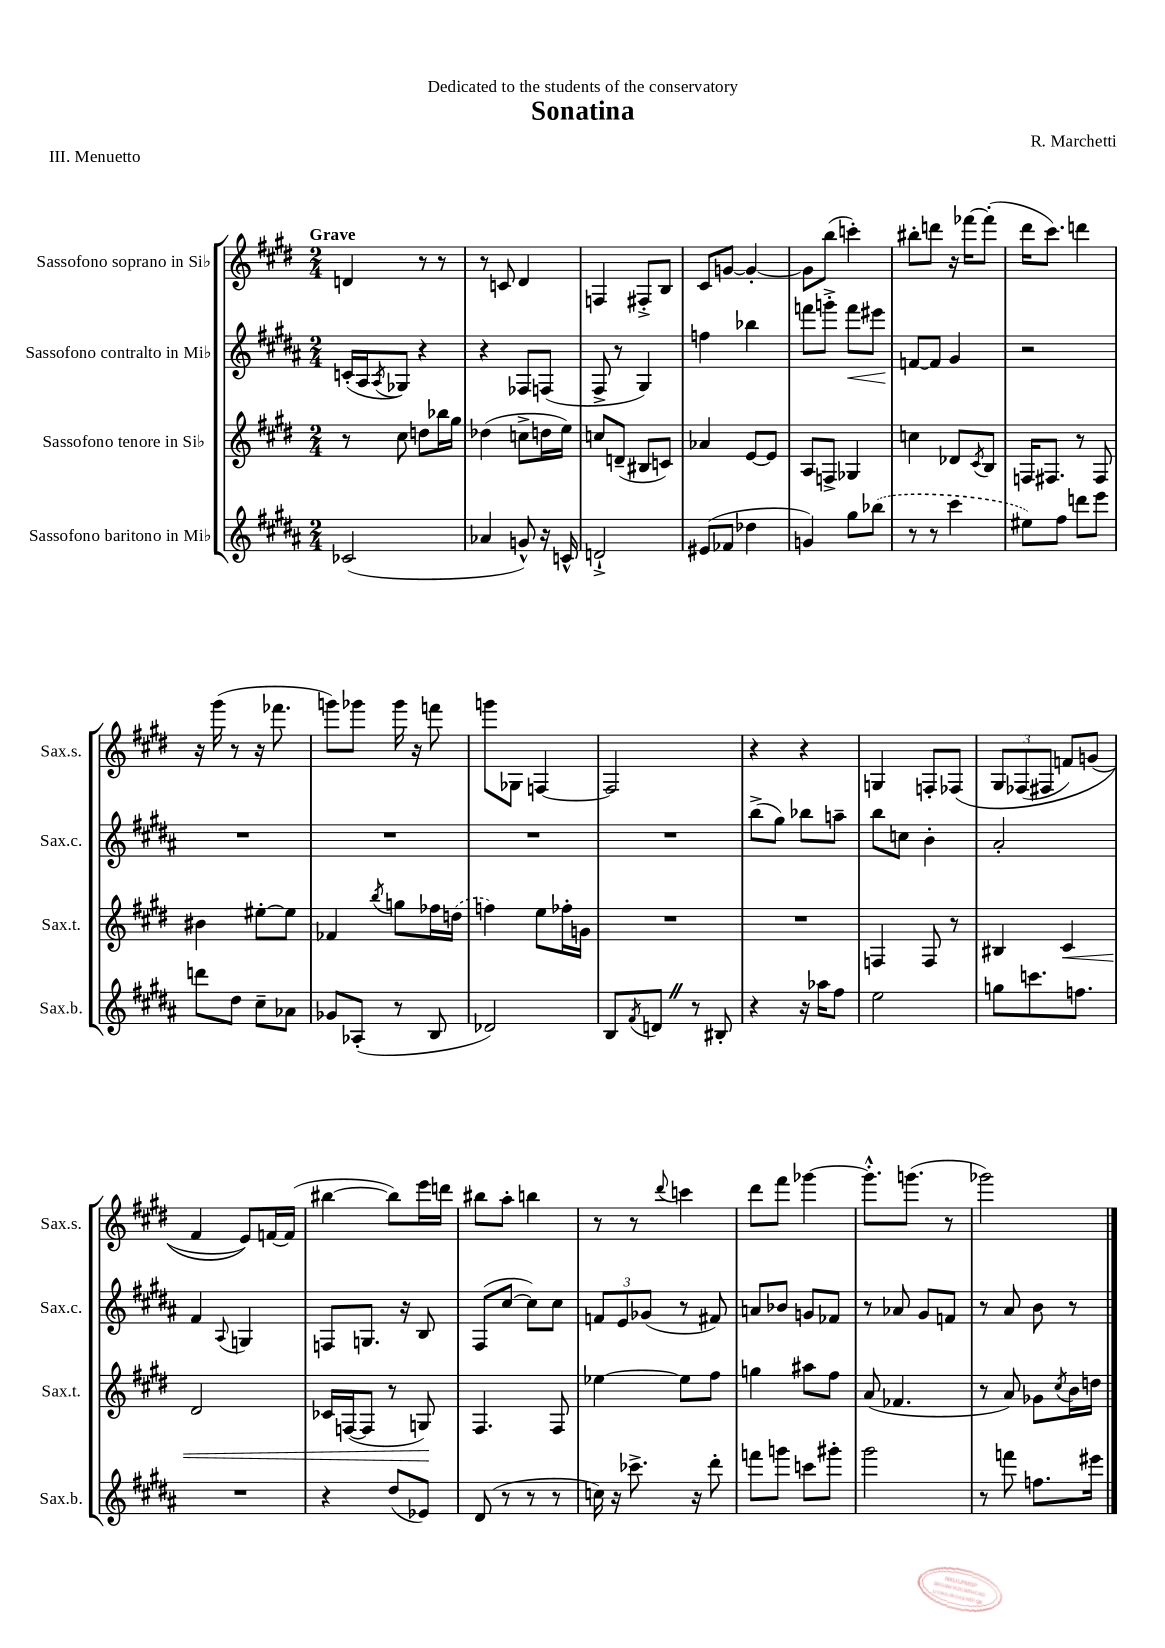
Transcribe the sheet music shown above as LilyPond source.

\header { title = "Sonatina" composer = "R. Marchetti" dedication = "Dedicated to the students of the conservatory" piece = "III. Menuetto" }
<<
\new StaffGroup <<
\new Staff = "s0" \with { instrumentName = "Sassofono soprano in Sib" shortInstrumentName = "Sax.s." } {
    \clef treble \key e \major \numericTimeSignature \time 2/4 \tempo "Grave"
    d'4 r8 r8 |
    r8 c'8 dis'4 |
    f4 fis8-.-> b8 |
    cis'8 g'8~ g'4~-. |
    g'8 b''8( c'''4-.) |
    bis''8-. d'''8 r16 fes'''16~ fes'''8-.( |
    dis'''16 cis'''8.) d'''4 |
    r16 gis'''16( r8 r16 fes'''8. |
    g'''8) ges'''8 ges'''16 r16 f'''8 |
    g'''8 ges8 f4~ |
    f2 |
    r4 r4 |
    g4 f8-. fes8\( |
    \tuplet 3/2 { gis8 fes8( fis8 } f'8) g'8( |
    fis'4 e'8)\) f'16~ f'16( |
    bis''4~ bis''8) e'''16 d'''16 |
    bis''8 a''8-. b''4 |
    r8 r8 \appoggiatura { dis'''8 } c'''4 |
    dis'''8 fis'''8 ges'''4~ |
    ges'''8.-.-^ g'''8.( r8 |
    ges'''2) \bar "|." |
}
\new Staff = "s1" \with { instrumentName = "Sassofono contralto in Mib" shortInstrumentName = "Sax.c." } {
    \clef treble \key b \major \numericTimeSignature \time 2/4
    c'16-.( ais16 \acciaccatura { ais8 } ges8) r4 |
    r4 fes8 f8( |
    fis8-> r8 gis4) |
    f''4 bes''4 |
    f'''8 g'''8-.-> f'''8\< eis'''8 |
    f'8~\! f'8 gis'4 |
    r2 |
    R2 |
    R2 |
    R2 |
    R2 |
    b''8->( gis''8) bes''8 a''8-- |
    b''8 c''8 b'4-. |
    ais'2-. |
    fis'4 \appoggiatura { ais8 } g4 |
    f8 g8. r16 b8 |
    fis8( cis''8~ cis''8) cis''8 |
    \tuplet 3/2 { f'8 e'8 ges'8( } r8 fis'8) |
    a'8 bes'8 g'8 fes'8 |
    r8 aes'8 gis'8 f'8 |
    r8 ais'8 b'8 r8 \bar "|." |
}
\new Staff = "s2" \with { instrumentName = "Sassofono tenore in Sib" shortInstrumentName = "Sax.t." } {
    \clef treble \key e \major \numericTimeSignature \time 2/4
    r8 cis''8 d''8 bes''16 gis''16 |
    des''4( c''8-> d''16 e''16) |
    c''8 d'8--( bis8 c'8) |
    aes'4 e'8~ e'8 |
    a8 f8-> ges4 |
    c''4 des'8 \acciaccatura { cis'8 } b8 |
    f16 fis8. r8 fis8 |
    bis'4 eis''8~-. eis''8 |
    fes'4 \acciaccatura { b''8 } g''8 fes''16 \once \slurDashed d''16( |
    f''4) e''8 fes''16-. g'16 |
    R2 |
    R2 |
    f4 f8 r8 |
    bis4 cis'4\< |
    dis'2 |
    ces'16 f16~( f8 r8 g8\!) |
    fis4. fis8 |
    ees''4~ ees''8 fis''8 |
    g''4 ais''8 fis''8 |
    a'8( fes'4. |
    r8 a'8) ges'8 \acciaccatura { cis''8 } b'16 d''16 \bar "|." |
}
\new Staff = "s3" \with { instrumentName = "Sassofono baritono in Mib" shortInstrumentName = "Sax.b." } {
    \clef treble \key b \major \numericTimeSignature \time 2/4
    ces'2( |
    aes'4 g'8-^) r16 c'16-^ |
    d'2-!-> |
    eis'8( fes'8 des''4 |
    g'4) gis''8 \once \slurDashed bes''8( |
    r8 r8 cis'''4 |
    eis''8) fis''8 d'''8 e'''8 |
    d'''8 dis''8 cis''8-- aes'8 |
    ges'8 aes8-.( r8 b8 |
    des'2) |
    b8 \acciaccatura { fis'8 } d'8 \once \override BreathingSign.text = \markup { \musicglyph "scripts.caesura.straight" } \breathe r8 bis8-. |
    r4 r16 aes''16 fis''8 |
    e''2 |
    g''8 c'''8. f''8. |
    R2 |
    r4 dis''8( ees'8) |
    dis'8( r8 r8 r8 |
    c''16) r16 ces'''8.-> r16 dis'''8-. |
    f'''8 g'''8 c'''8 gis'''8-. |
    gis'''2 |
    r8 f'''8 f''8. eis'''16 \bar "|." |
}
>>
>>
\layout { \context { \Score \remove "Bar_number_engraver" } }
